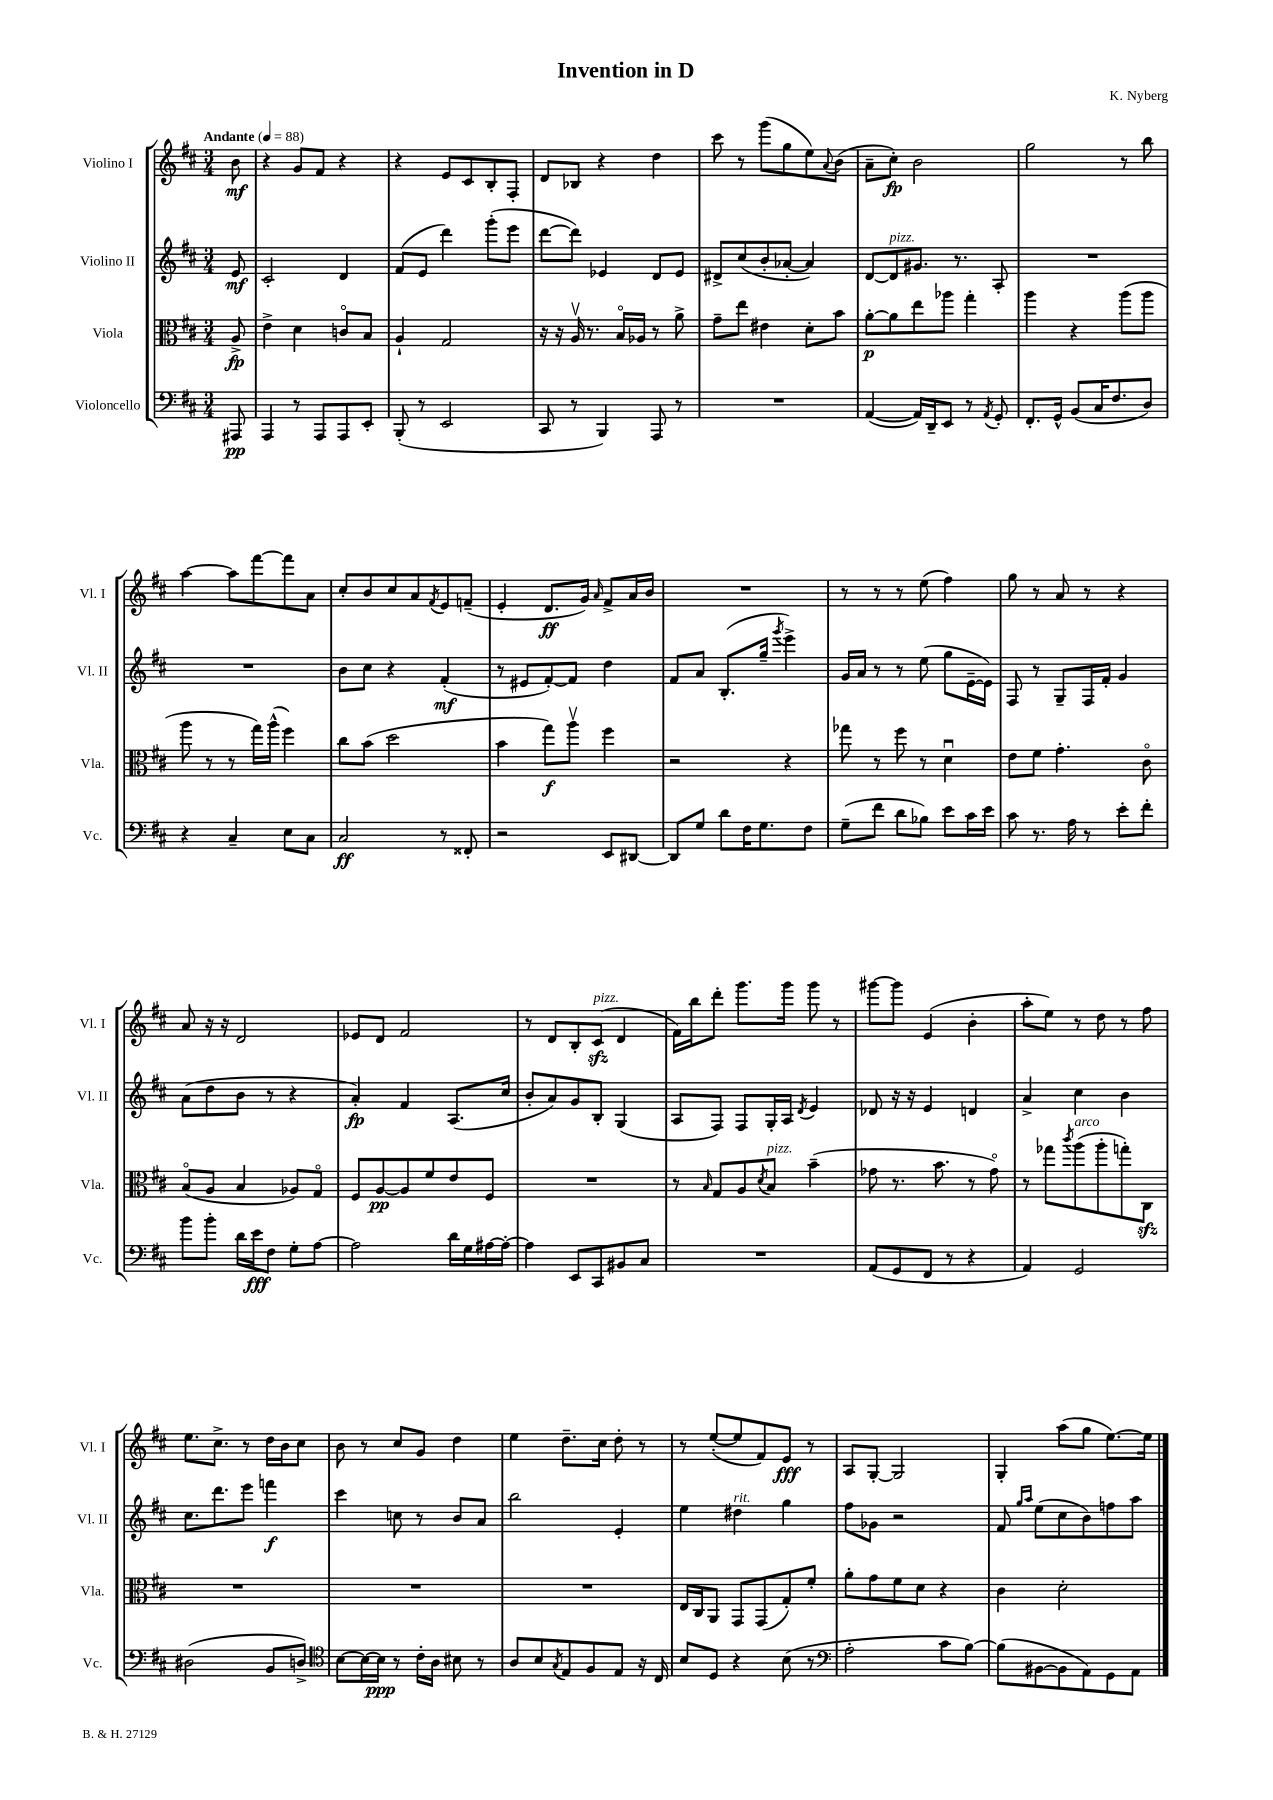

**kern	**dynam	**kern	**dynam	**kern	**dynam	**kern	**dynam
*part4	*part4	*part3	*part3	*part2	*part2	*part1	*part1
*staff4	*staff4	*staff3	*staff3	*staff2	*staff2	*staff1	*staff1
*I"Violoncello	*	*I"Viola	*	*I"Violino II	*	*I"Violino I	*
*I'Vc.	*	*I'Vla.	*	*I'Vl. II	*	*I'Vl. I	*
*clefF4	*	*clefC3	*	*clefG2	*	*clefG2	*
*k[f#c#]	*	*k[f#c#]	*	*k[f#c#]	*	*k[f#c#]	*
*M3/4	*	*M3/4	*	*M3/4	*	*M3/4	*
*MM88	*	*MM88	*	*MM88	*	*MM88	*
=	=	=	=	=	=	=	=
!	!	!	!	!	!	!LO:TX:a:B:t=Andante	!
8AAA#X/	pp	8A^/	fp	8e/	mf	8b\	mf
=1	=1	=1	=1	=1	=1	=1	=1
4AAA/	.	4e^\	.	2c#'/	.	4r	.
8r	.	4d\	.	.	.	8g/L	.
8AAA/L	.	.	.	.	.	8f#/J	.
8AAA/	.	8cn/L	.	4d/	.	4r	.
8EE'/J	.	8B/J	.	.	.	.	.
=2	=2	=2	=2	=2	=2	=2	=2
(8BBB'/	.	4A`/	.	(8f#/L	.	4r	.
8r	.	.	.	8e/J	.	.	.
2EE/	.	2G/	.	4ddd\)	.	8e/L	.
.	.	.	.	.	.	8c#/	.
.	.	.	.	(8ggg'\L	.	8B'/	.
.	.	.	.	8eee\J	.	8F#'/J	.
=3	=3	=3	=3	=3	=3	=3	=3
8CC#/	.	16r	.	[8ddd\L	.	8d/L	.
.	.	16r	.	.	.	.	.
8r	.	16Av/	.	8ddd\J])	.	8B-X/J	.
.	.	8.r	.	.	.	.	.
4BBB/)	.	.	.	4e-X/	.	4r	.
.	.	16B/LL	.	.	.	.	.
.	.	16A-X/JJ	.	.	.	.	.
8AAA/	.	8r	.	8d/L	.	4dd\	.
8r	.	8a^\	.	8e-/J	.	.	.
=4	=4	=4	=4	=4	=4	=4	=4
2.r	.	8g~\L	.	8d#X^/L	.	8ccc#\	.
.	.	8ee\J	.	(8cc#/	.	8r	.
.	.	4e#X\	.	8b'/	.	(8ggg\L	.
.	.	.	.	[8a-X'/J	.	8gg\	.
.	.	8d'\L	.	4a-/])	.	8ee\)	.
.	.	.	.	.	.	8qqa/	.
.	.	8b\J	.	.	.	(8b\J	.
=5	=5	=5	=5	=5	=5	=5	=5
([4AA/	.	[8a'\L	p	[8d/L	.	8a~\L	.
!	!	!	!	!LO:TX:a:i:t=pizz.	!	!	!
.	.	8a\]	.	8d/]	.	8cc#'\J)	fp
16AA/LL])	.	8ee\	.	8.g#X/J	.	2b\	.
16DD~/J	.	.	.	.	.	.	.
8EE/J	.	8aa-X\J	.	.	.	.	.
.	.	.	.	8.r	.	.	.
8r	.	4gg'\	.	.	.	.	.
8qAA/	.	.	.	.	.	.	.
8GG'/	.	.	.	8A'/	.	.	.
=6	=6	=6	=6	=6	=6	=6	=6
8.FF#'/L	.	4aa\	.	2.r	.	2gg\	.
16GG^^/Jk	.	.	.	.	.	.	.
(8BB/L	.	4r	.	.	.	.	.
16C#/K	.	.	.	.	.	.	.
8.F#/	.	.	.	.	.	.	.
.	.	(8aa\L	.	.	.	8r	.
8D/J)	.	8aa\J	.	.	.	8bb\	.
!!LO:LB:g=z
=7	=7	=7	=7	=7	=7	=7	=7
4r	.	8aa\	.	2.r	.	[4aa\	.
.	.	8r	.	.	.	.	.
4C#~/	.	8r	.	.	.	8aa\L]	.
.	.	16gg\LL)	.	.	.	[8fff#\	.
.	.	(16aa^^\JJ	.	.	.	.	.
8E\L	.	4ff#\)	.	.	.	8fff#\]	.
8C#\J	.	.	.	.	.	8a\J	.
=8	=8	=8	=8	=8	=8	=8	=8
2C#/	ff	8cc#\L	.	8b\L	.	8cc#'/L	.
.	.	(8b\J	.	8cc#\J	.	8b/	.
.	.	2dd\	.	4r	.	8cc#/	.
.	.	.	.	.	.	8a/	.
.	.	.	.	.	.	8qf#/	.
8r	.	.	.	(4f#'/	mf	8e/	.
8FF##X'/	.	.	.	.	.	(8fn~/J	.
=9	=9	=9	=9	=9	=9	=9	=9
2r	.	4b\	.	8r	.	4e'/	.
.	.	.	.	8e#X/L	.	.	.
.	.	8gg\L)	f	[8f#'/)	.	8.d/L	ff
.	.	8aav\J	.	8f#/J]	.	.	.
.	.	.	.	.	.	16g/Jk)	.
.	.	.	.	.	.	16qqa/	.
8EE/L	.	4ff#\	.	4dd\	.	8f#^/L	.
[8DD#X/J	.	.	.	.	.	16a/L	.
.	.	.	.	.	.	16b/JJ	.
=10	=10	=10	=10	=10	=10	=10	=10
8DD#/L]	.	2r	.	8f#/L	.	2.r	.
8G/J	.	.	.	8a/J	.	.	.
8d\L	.	.	.	(8.B'/L	.	.	.
16F#\K	.	.	.	.	.	.	.
8.G\	.	.	.	16gg~/Jk	.	.	.
.	.	.	.	8qggg/	.	.	.
.	.	4r	.	4eee^\)	.	.	.
8F#\J	.	.	.	.	.	.	.
=11	=11	=11	=11	=11	=11	=11	=11
(8G~\L	.	8gg-X\	.	16g/LL	.	8r	.
.	.	.	.	16a/JJ	.	.	.
8f#\J	.	8r	.	8r	.	8r	.
8d\L	.	8ff#\	.	8r	.	8r	.
8B-X\J)	.	8r	.	(8ee\	.	(8ee\	.
8e\L	.	4du\	.	8gg\L	.	4ff#\)	.
16c#\L	.	.	.	[16e~\L	.	.	.
16e\JJ	.	.	.	16e\JJ])	.	.	.
=12	=12	=12	=12	=12	=12	=12	=12
8c#\	.	8e\L	.	8F#/	.	8gg\	.
8.r	.	8f#\J	.	8r	.	8r	.
.	.	4.g'\	.	8G~/L	.	8a/	.
16A\	.	.	.	.	.	.	.
8r	.	.	.	16F#/L	.	8r	.
.	.	.	.	16f#'/JJ	.	.	.
8e'\L	.	.	.	4g/	.	4r	.
8f#'\J	.	8c#\	.	.	.	.	.
!!LO:LB:g=z
=13	=13	=13	=13	=13	=13	=13	=13
8b\L	.	(8B/L	.	(8a\L	.	8a/	.
8b'\J	.	8A/J	.	8dd\	.	16r	.
.	.	.	.	.	.	16r	.
16d\LL	.	4B/	.	8b\J	.	2d/	.
16e\J	fff	.	.	.	.	.	.
8F#\J	.	.	.	8r	.	.	.
8G'\L	.	8A-X/L)	.	4r	.	.	.
[8A\J	.	8G/J	.	.	.	.	.
=14	=14	=14	=14	=14	=14	=14	=14
2A\]	.	8F#/L	.	4a'/)	fp	8e-X/L	.
.	.	[8A/	pp	.	.	8d/J	.
.	.	8A/]	.	4f#/	.	2f#/	.
.	.	8f#/	.	.	.	.	.
16d\LL	.	8e/	.	(8.A/L	.	.	.
16G\	.	.	.	.	.	.	.
[16A#X\	.	8F#/J	.	.	.	.	.
16A#'\JJ_	.	.	.	16cc#/Jk	.	.	.
=15	=15	=15	=15	=15	=15	=15	=15
4A#\]	.	2.r	.	8b'/L	.	8r	.
.	.	.	.	8a/)	.	8d/L	.
8EE/L	.	.	.	8g/	.	8B'/	.
!	!	!	!	!	!	!LO:TX:a:i:t=pizz.	!
8CC#/	.	.	.	8B'/J	.	(8c#zz/J	.
8BB#X/	.	.	.	(4G/	.	4d/	.
8C#/J	.	.	.	.	.	.	.
=16	=16	=16	=16	=16	=16	=16	=16
2.r	.	8r	.	8A/L	.	16f#\LL)	.
.	.	.	.	.	.	16bb\J	.
.	.	16qqB/	.	.	.	.	.
.	.	8G/L	.	8F#/J)	.	8ddd'\J	.
.	.	8A/	.	8F#/L	.	8.ggg\L	.
.	.	8qd/	.	.	.	.	.
!	!	!LO:TX:a:i:t=pizz.	!	!	!	!	!
.	.	8B/J	.	16G'/L	.	.	.
.	.	.	.	16A/JJ	.	16ggg\Jk	.
.	.	.	.	8qd/	.	.	.
.	.	(4b~\	.	4e/	.	8ggg\	.
.	.	.	.	.	.	8r	.
=17	=17	=17	=17	=17	=17	=17	=17
(8AA/L	.	8g-X\	.	8d-X/	.	[8ggg#X\L	.
8GG/	.	8.r	.	16r	.	8ggg#\J]	.
.	.	.	.	16r	.	.	.
8FF#/J	.	.	.	4e/	.	(4e/	.
.	.	8.b\	.	.	.	.	.
8r	.	.	.	.	.	.	.
4r	.	8r	.	4dn/	.	4b'\	.
.	.	8g-\)	.	.	.	.	.
=18	=18	=18	=18	=18	=18	=18	=18
4AA/)	.	8r	.	4a^/	.	8aa'\L	.
.	.	8gg-X\L	.	.	.	8ee\J)	.
.	.	8qccc#/	.	.	.	.	.
!	!	!LO:TX:a:i:t=arco	!	!	!	!	!
2GG/	.	(8aa\	.	4cc#\	.	8r	.
.	.	8aa'\	.	.	.	8dd\	.
.	.	8ggn'\)	.	4b\	.	8r	.
.	.	8C#zz\J	.	.	.	8ff#\	.
!!LO:LB:g=z
=19	=19	=19	=19	=19	=19	=19	=19
(2D#X\	.	2.r	.	8.cc#\L	.	8.ee\L	.
.	.	.	.	8.ddd\	.	8.cc#^\J	.
.	.	.	.	8eee\J	.	8r	.
8BB/L	.	.	.	4fffn\	f	16dd\LL	.
.	.	.	.	.	.	16b\J	.
8Dn^/J)	.	.	.	.	.	8cc#\J	.
=20	=20	=20	=20	=20	=20	=20	=20
*clefC4	*	*	*	*	*	*	*
[8B\L	.	2.r	.	4ccc#\	.	8b\	.
16B\L_	.	.	.	.	.	8r	.
16B\JJ]	ppp	.	.	.	.	.	.
8r	.	.	.	8ccn\	.	8cc#/L	.
16c#'\LL	.	.	.	8r	.	8g/J	.
16A\JJ	.	.	.	.	.	.	.
8B#X\	.	.	.	8b/L	.	4dd\	.
8r	.	.	.	8a/J	.	.	.
=21	=21	=21	=21	=21	=21	=21	=21
8A/L	.	2.r	.	2bb\	.	4ee\	.
8B/	.	.	.	.	.	.	.
8qG/	.	.	.	.	.	.	.
8E/	.	.	.	.	.	8.dd~\L	.
8F#/	.	.	.	.	.	.	.
.	.	.	.	.	.	16cc#\Jk	.
8E/J	.	.	.	4e'/	.	8dd'\	.
16r	.	.	.	.	.	8r	.
16C#/	.	.	.	.	.	.	.
=22	=22	=22	=22	=22	=22	=22	=22
8B/L	.	16E/LL	.	4ee\	.	8r	.
.	.	16C#/J	.	.	.	.	.
8D/J	.	8AA/J	.	.	.	([8ee'/L	.
!	!	!	!	!LO:TX:a:i:t=rit.	!	!	!
4r	.	8GG/L	.	4dd#X\	.	8ee/]	.
.	.	(8GG/	.	.	.	8f#/)	.
(8B\	.	8G'/)	.	4gg\	.	8e/J	fff
8r	.	8f#'/J	.	.	.	8r	.
=23	=23	=23	=23	=23	=23	=23	=23
*clefF4	*	*	*	*	*	*	*
2A'\	.	8a'\L	.	8ff#\L	.	8A/L	.
.	.	8g\	.	8g-X\J	.	[8G'/J	.
.	.	8f#\	.	2r	.	2G/]	.
.	.	8d\J	.	.	.	.	.
8c#\L	.	4r	.	.	.	.	.
[8B\J)	.	.	.	.	.	.	.
=24	=24	=24	=24	=24	=24	=24	=24
(8B\L]	.	4c#\	.	8f#/	.	4G'/	.
.	.	.	.	16qqgg/LL	.	.	.
.	.	.	.	16qqaa/JJ	.	.	.
[8BB#X\	.	.	.	(8ee\L	.	.	.
8BB#\]	.	2d'\	.	8cc#\	.	(8aa\L	.
8AA\)	.	.	.	8b\)	.	8gg\J	.
8GG\	.	.	.	8ffn\	.	[8.ee\L)	.
8AA\J	.	.	.	8aa\J	.	.	.
.	.	.	.	.	.	16ee\Jk]	.
==	==	==	==	==	==	==	==
*-	*-	*-	*-	*-	*-	*-	*-
